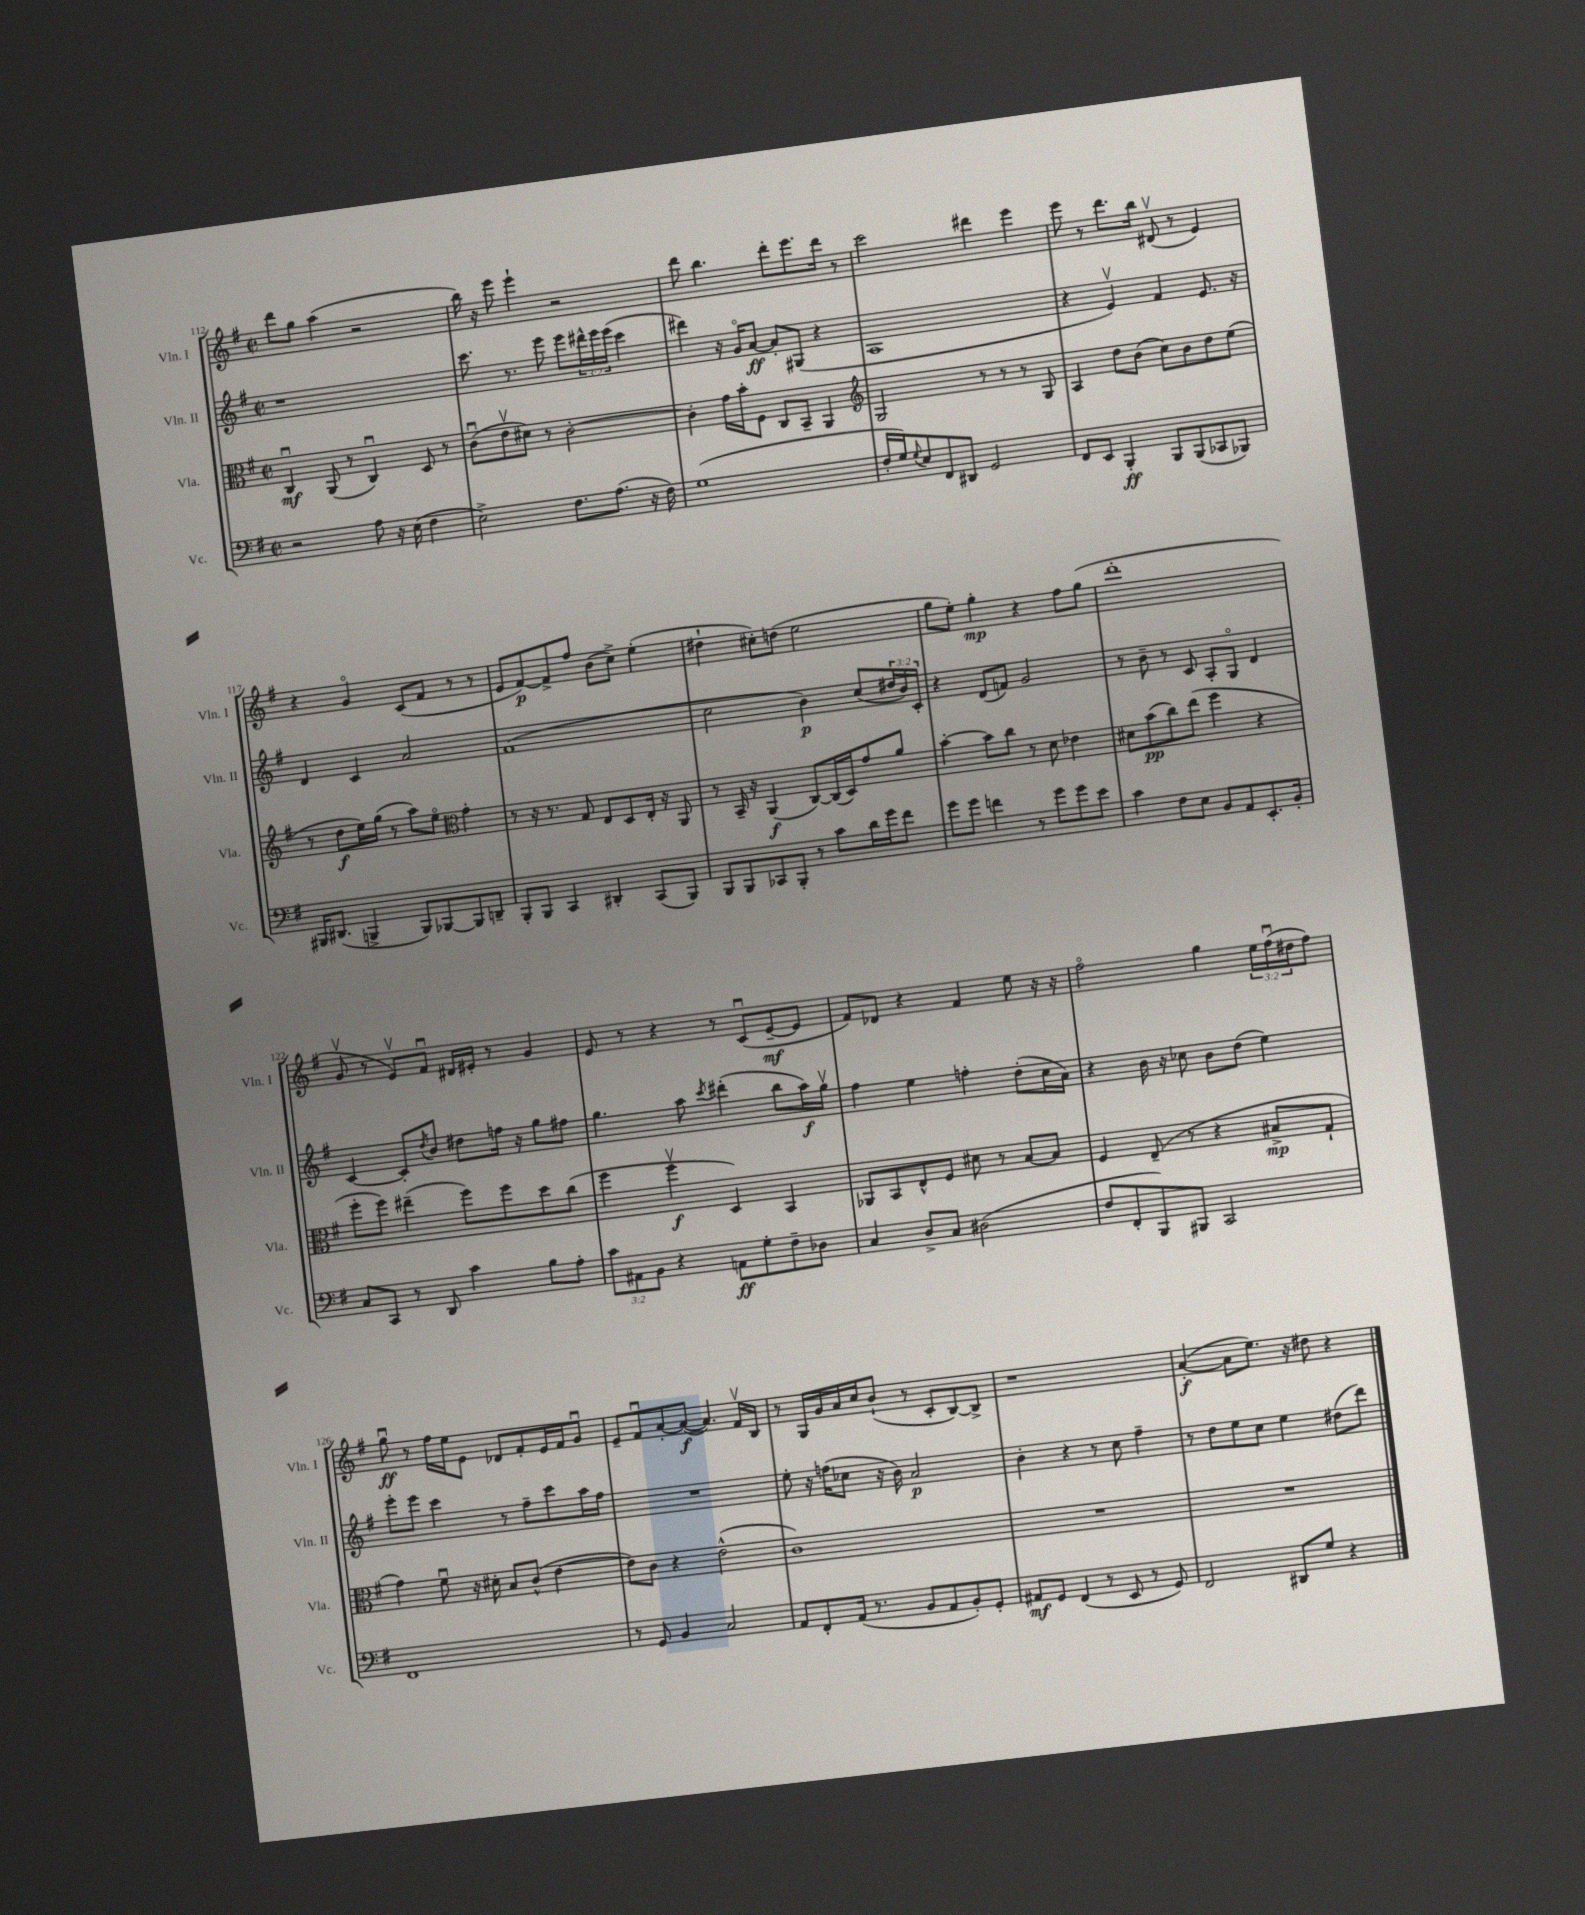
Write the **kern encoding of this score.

**kern	**kern	**kern	**kern
*staff4	*staff3	*staff2	*staff1
*clefF4	*clefC3	*clefG2	*clefG2
*k[f#]	*k[f#]	*k[f#]	*k[f#]
*M2/2	*M2/2	*M2/2	*M2/2
*met(c|)	*met(c|)	*met(c|)	*met(c|)
2r	4Cu	1r	8ddd
.	.	.	8gg
.	(8AA	.	(4aa
.	8r	.	.
8A	4Cu)	.	2r
16r	.	.	.
(16E	.	.	.
4F#	8D	.	.
.	8r	.	.
=	=	=	=
2E^)	(8cu	8.ccc	16bb)
.	.	.	16r
.	8ev	.	8eee
.	.	8.r	.
.	8d#)	.	4eee`
.	8r	8eee	.
8.F#	[2c'	8eee	2r
.	.	24ddd#^^	.
.	.	24eee	.
(8.A	.	.	.
.	.	(24eee	.
.	.	4ccc	.
16r	.	.	.
16F#)	.	.	.
=	=	=	=
(1G	4c']	4ddd#)	8ddd
.	.	.	4.bb
.	16g	16r	.
.	16b'	16go	.
.	8F#	[8a	.
.	8C	8a']	8ddd'
.	8BB~	(8G#	8.eee
.	4AA	4r	.
.	.	.	16ddd
.	.	.	8r
=	=	=	=
*	*clefG2	*	*
16F#'	2G	1A	2ccc
16G)	.	.	.
8qqG	.	.	.
8E	.	.	.
8FF#	.	.	.
8DD#	.	.	.
2GG	8r	.	4ddd#
.	8r	.	.
.	8r	.	4eee
.	8G	.	.
=	=	=	=
8FF#	4A	4r	8eee
8EE	.	.	8r
4BBB'	8dd	4ev)	8.ddd
.	(8b	.	.
.	.	.	16bb
8BBB	8cc)	4f#	(8d#v
(8BBB	8b	.	8r
8CC-	8dd	8.e	4e)
8BBB-)	(8ee	.	.
.	.	16r	.
=	=	=	=
16BBB#	8r	4d	4r
(8.DD#	.	.	.
.	8dd	.	.
4BBB^	16ee)	4c	4go
.	(16gg	.	.
.	8r	.	.
8BBB)	8aa)	2a	(8c
[8BBB-	8eeo	.	8f#
*	*clefC3	*	*
8BBB-]	4g'	.	8r
8DD~	.	.	8r
=	=	=	=
8BBB'	8r	(1f#	8e
8BBB	16r	.	[8f#)
.	8.r	.	.
4CC	.	.	8f#^]
.	8G	.	8ff#
4DD#'	8E	.	(8b
.	8D	.	8cc^)
(8CC	16E'	.	(4ee'
.	16r	.	.
8BBB)	8AA	.	.
=	=	=	=
8BBB	8r	2cc	4dd#`
8BBB	16BB~	.	.
.	16r	.	.
8CC-	(4AA	.	8cc#')
8BBB'	.	.	(8dd
8r	[8C)	4b)	2ee
8c	(16C]	.	.
.	16D)	.	.
16d	8g	(8cc	.
16g	.	.	.
8f#	8a	24dd#	.
.	.	24b)	.
.	.	24c'	.
=	=	=	=
8g	[4b'	4r	8gg
8g	.	.	8ee')
4f	8b]	(8d	4gg'
.	8cc	8f)	.
8r	8r	2g	4r
8g	8d	.	.
8g	4e-	.	8ff#
8e	.	.	(8gg
=	=	=	=
4c	8d#	8r	1ddd'
.	(8b	8b~	.
8F#	8cc)	8r	.
8E	(8ee	8c	.
8BB	4ff#	8A'	.
8AA	.	8Go	.
8.EE'	4r	4d	.
16BB'	.	.	.
=	=	=	=
8C	8ff#'	[4c	8gv
8CC	8ff#)	.	8r
8r	(4ee#~	8c']	8ev)
.	.	8qdd	.
8DD	.	8b	8f#u
4c	8ff#)	8dd#	16d#
.	.	.	16e#'
.	8ff#	16ff	8r
.	.	16r	.
8B	8dd	8gg	4g
8A'	(8cc	8ff#	.
=	=	=	=
12c	4ff#	4.gg	8e
12AA#	.	.	.
.	.	.	8r
12BB	.	.	.
4r	4ff#v	.	4r
.	.	8aa	.
.	.	8qccc	.
8AA	4D)	(4ddd#'	8r
8G'	.	.	(8cu
8F#~	4BB	8bb	[8e~
8D-	.	16aa)	8e]
.	.	16ggv	.
=	=	=	=
4C	8AA-	4ff#	8f#)
.	8BB	.	8d-
8D^	8E^^	4ee	4r
8C	8F#	.	.
(2D#	8d#	4ff'	4f#
.	8r	.	.
.	[8B	(8dd'	8ee
.	8B]	16cc	16r
.	.	16a)	16r
=	=	=	=
8F#	4F#	4r	2ff#o
8FF#'	.	.	.
8BBB)	(8E~	16b	.
.	.	16r	.
8BBB#	8r	8cc-	.
2CC	4r	8b	4gg
.	.	(8dd	.
.	8B#^	4ee)	24ee
.	.	.	(24ff#u
.	.	.	24dd#
.	8G`	.	8ff#)
=	=	=	=
1FF#	4g)	8eee'	8ggu
.	.	8eee	8r
.	8f#u	4ccc	16ff#
.	.	.	16ee
.	16r	.	8e
.	16d#'	.	.
.	8B	8r	8d-
.	(8c^^	8ff#~	8f#'
.	[4e	8ccc	16e
.	.	.	16f#
.	.	16aa	8gu
.	.	16ff#	.
=	=	=	=
8r	8e])	1r	8e~
8GG	8c	.	8f#u
4BB	4r	.	[8a'
.	.	.	(8a_
2C	(2e^^	.	4.a])
.	.	.	16f#v
.	.	.	16B
=	=	=	=
8AA	1c)	8ee'	8r
8FF#'	.	16r	16G
.	.	(16ff	16g
(16AA	.	8cc-	16a
8.r	.	.	16cc
.	.	16r	(8b`
.	.	16b)	.
8BB	.	2a	8r
8AA	.	.	8c'
8BB')	.	.	[8B)
8GG'	.	.	8B^]
=	=	=	=
8AA#	1r	4b'	1r
8GG	.	.	.
(4FF#	.	4r	.
8r	.	8r	.
8EE	.	8cc	.
8r	.	4ff#~	.
8GG)	.	.	.
=	=	=	=
2FF#	1r	8r	([4a'
.	.	8dd	.
.	.	8ee	8a]
.	.	8cc	8.ee)
8DD#	.	4ee	.
.	.	.	16r
8G	.	.	8dd#
4r	.	(8dd#	4r
.	.	8ddd)	.
==	==	==	==
*-	*-	*-	*-
